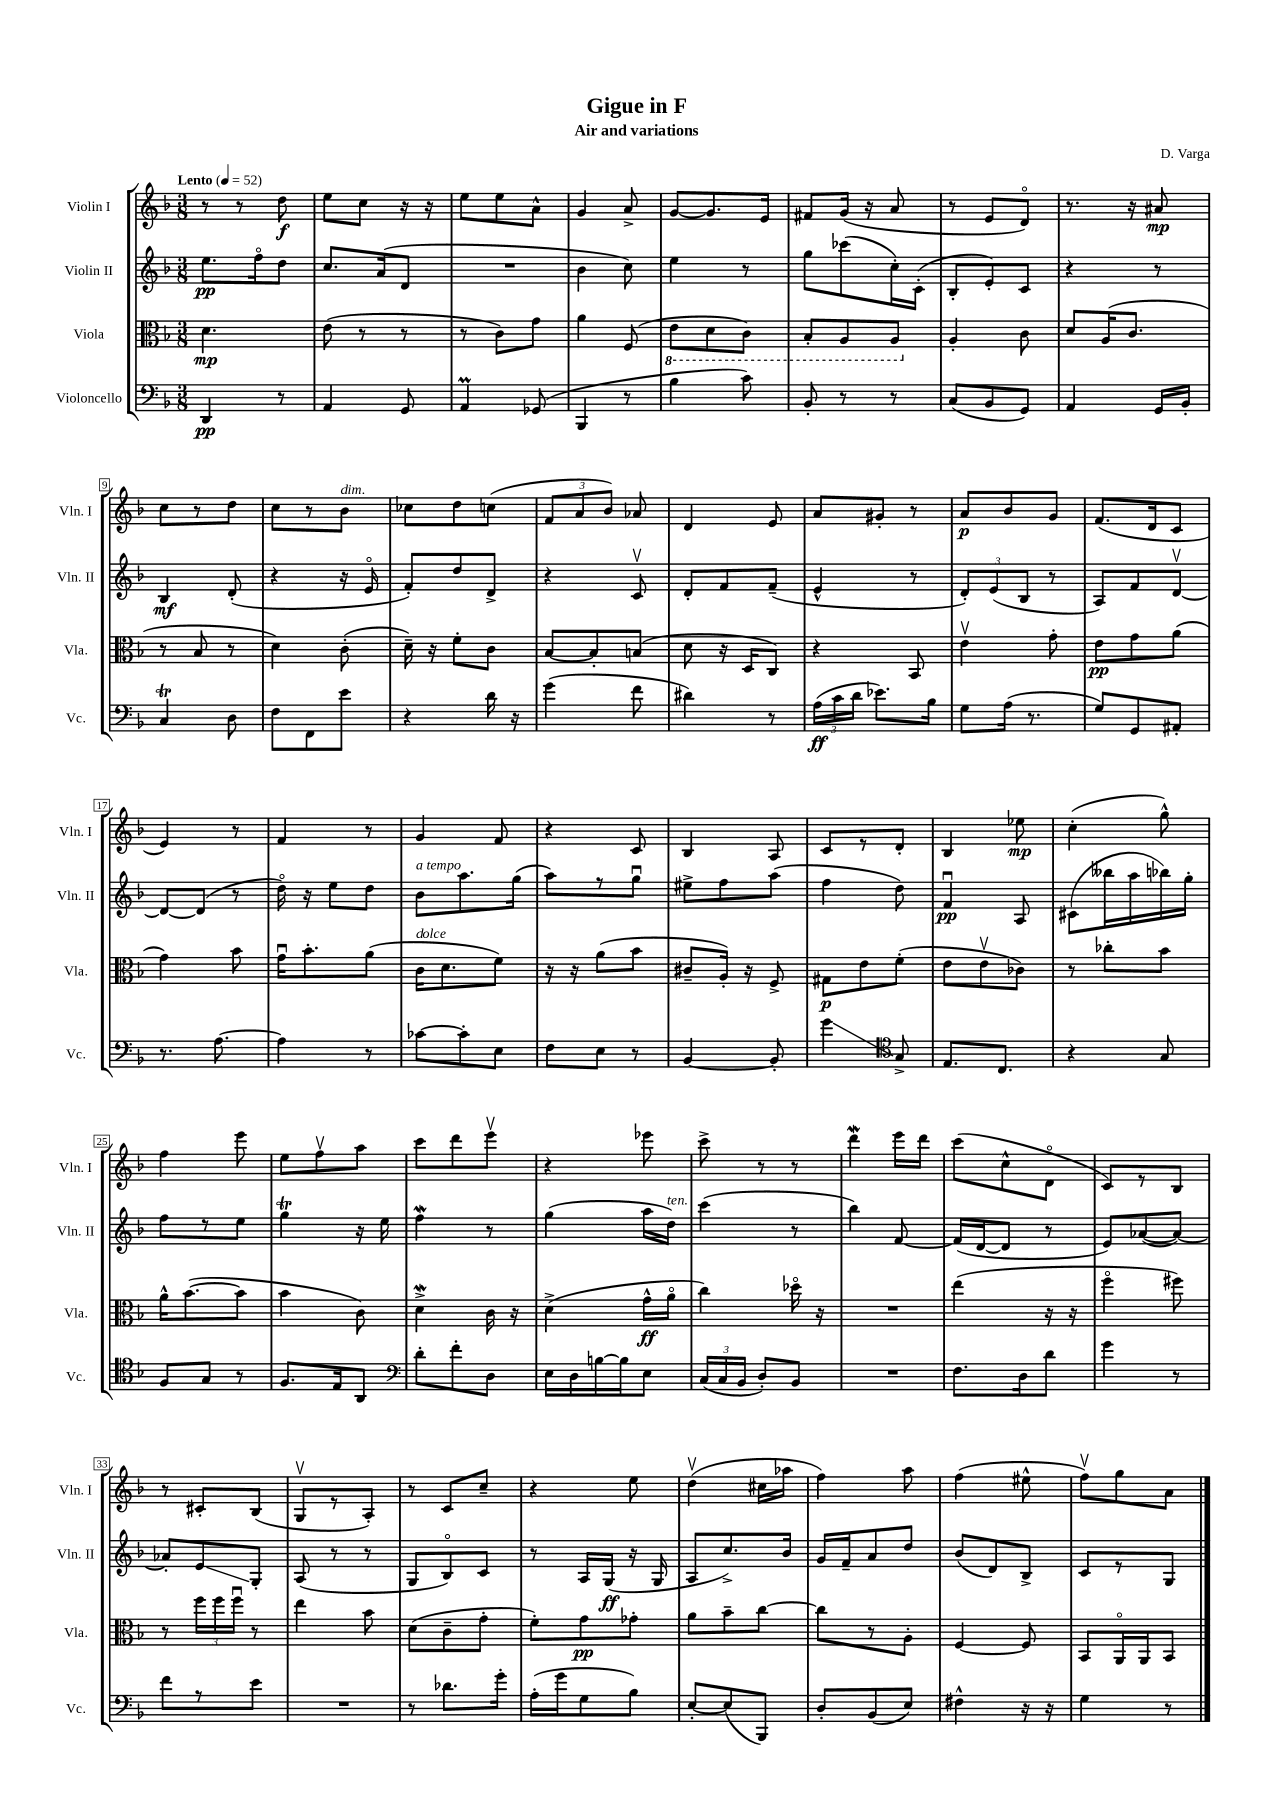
\header { title = "Gigue in F" composer = "D. Varga" subtitle = "Air and variations" }
<<
\new StaffGroup <<
\new Staff = "s0" \with { instrumentName = "Violin I" shortInstrumentName = "Vln. I" } {
    \clef treble \key f \major \numericTimeSignature \time 3/8 \tempo "Lento" 4 = 52
    \autoBeamOff r8 r8 d''8\f |
    e''8[ c''8] r16 r16 |
    e''8[ e''8 a'8]-^ |
    g'4 a'8-> |
    g'8[~ g'8. e'16] |
    fis'8[ g'16]( r16 a'8 |
    r8 e'8[ d'8]\flageolet) |
    r8. r16 ais'8\mp |
    c''8[ r8 d''8] |
    c''8[ r8 bes'8]^\markup { \italic "dim." } |
    ces''8[ d''8 c''8]( |
    \tuplet 3/2 { f'8[ a'8 bes'8]) } aes'8 |
    d'4 e'8 |
    a'8[ gis'8]-. r8 |
    a'8[\p bes'8 g'8] |
    f'8.[( d'16 c'8] |
    e'4) r8 |
    f'4 r8 |
    g'4 f'8 |
    r4 c'8 |
    bes4 a8 |
    c'8[ r8 d'8]-. |
    bes4 ees''8\mp |
    c''4-.( g''8-^) |
    f''4 e'''8 |
    e''8[ f''8\upbow a''8] |
    c'''8[ d'''8 e'''8]\upbow |
    r4 ees'''8 |
    c'''8-> r8 r8 |
    d'''4\mordent e'''16[ d'''16] |
    c'''8[( c''8-^ d'8]\flageolet |
    c'8[) r8 bes8] |
    r8 cis'8[-. bes8]( |
    g8[\upbow r8 a8]-.) |
    r8 c'8[ c''8]-- |
    r4 e''8 |
    d''4\upbow( cis''16[ aes''16] |
    f''4) a''8 |
    f''4( eis''8-^ |
    f''8[\upbow) g''8 a'8] \bar "|." |
}
\new Staff = "s1" \with { instrumentName = "Violin II" shortInstrumentName = "Vln. II" } {
    \clef treble \key f \major \numericTimeSignature \time 3/8
    \autoBeamOff e''8.[\pp f''16\flageolet d''8] |
    c''8.[ a'16( d'8] |
    R4. |
    bes'4 c''8) |
    e''4 r8 |
    g''8[ ces'''8( c''16-.) c'16]-.( |
    bes8[-. e'8-.) c'8] |
    r4 r8 |
    bes4\mf d'8-.( |
    r4 r16 e'16\flageolet |
    f'8[-.) d''8 d'8]-> |
    r4 c'8\upbow |
    d'8[-. f'8 f'8]--( |
    e'4-^ r8 |
    \tuplet 3/2 { d'8[-.) e'8( bes8] } r8 |
    a8[) f'8 d'8]~\upbow |
    d'8[~ d'8]( r8 |
    d''16\flageolet) r16 e''8[ d''8] |
    bes'8[^\markup { \italic "a tempo" } a''8. g''16]( |
    a''8[) r8 g''8]\downbow |
    eis''8[-> f''8 a''8]( |
    f''4 d''8) |
    f'4\downbow\pp a8 |
    cis'8[( beses''16 a''16 bes''16) g''16]-. |
    f''8[ r8 e''8] |
    g''4\trill r16 e''16 |
    f''4\mordent r8 |
    g''4( a''16[ d''16]^\markup { \italic "ten." }) |
    c'''4( r8 |
    bes''4) f'8~ |
    f'16[( d'16~ d'8] r8 |
    e'8[) aes'8~( aes'8]~) |
    aes'8[-. e'8\glissando g8]-. |
    a8( r8 r8 |
    g8[ bes8\flageolet) c'8] |
    r8 a16[ g16]\ff( r16 g16 |
    a8[ c''8.->) bes'16] |
    g'16[ f'16-- a'8 d''8] |
    bes'8[( d'8) bes8]-> |
    c'8[ r8 g8] \bar "|." |
}
\new Staff = "s2" \with { instrumentName = "Viola" shortInstrumentName = "Vla." } {
    \clef alto \key f \major \numericTimeSignature \time 3/8
    \autoBeamOff d'4.\mp |
    e'8( r8 r8 |
    r8 c'8[) g'8] |
    a'4 f8( |
    \ottava #-1 e8[ d8 c8]) |
    bes,8[-. a,8 a,8] \ottava #0 |
    a4-. c'8 |
    d'8[ a16( c'8.] |
    r8 bes8 r8 |
    d'4) c'8-.( |
    d'16--) r16 f'8[-. c'8] |
    bes8[~ bes8-. b8]( |
    d'8 r16 d16[ c8]) |
    r4 bes,8 |
    e'4\upbow g'8-. |
    e'8[\pp g'8 a'8]( |
    g'4) bes'8 |
    g'16[\downbow bes'8.-. a'8]( |
    c'16[^\markup { \italic "dolce" } d'8. f'8]) |
    r16 r16 a'8[( bes'8] |
    cis'8[-- a16]-.) r16 f8-> |
    gis8[\p e'8 f'8]-.( |
    e'8[ e'8\upbow ces'8]) |
    r8 ces''8[-. bes'8] |
    a'16[-^ bes'8.~( bes'8] |
    bes'4 c'8) |
    d'4->\mordent c'16 r16 |
    d'4->( g'16[-^\ff a'16]\flageolet |
    c''4) des''16\flageolet r16 |
    R4. |
    e''4( r16 r16 |
    f''4\flageolet fis''8) |
    r8 \tuplet 3/2 { f''16[ f''16 f''16]\downbow } r8 |
    e''4 bes'8 |
    d'8[( c'8-- g'8]-. |
    f'8[-.) g'8\pp ges'8]-. |
    a'8[ bes'8-- c''8]~ |
    c''8[ r8 a8]-. |
    f4~ f8 |
    bes,8[ a,16\flageolet a,16 bes,8] \bar "|." |
}
\new Staff = "s3" \with { instrumentName = "Violoncello" shortInstrumentName = "Vc." } {
    \clef bass \key f \major \numericTimeSignature \time 3/8
    \autoBeamOff d,4\pp r8 |
    a,4 g,8 |
    a,4\prall ges,8( |
    bes,,4 r8 |
    bes4 c'8) |
    bes,8-. r8 r8 |
    c8[( bes,8 g,8]) |
    a,4 g,16[ bes,16]-. |
    c4\trill d8 |
    f8[ f,8 e'8] |
    r4 d'16 r16 |
    g'4( f'8 |
    dis'4) r8 |
    \tuplet 3/2 { a16[\ff( c'16 d'16] } ees'8.[) bes16] |
    g8[ a16]( r8. |
    g8[) g,8 ais,8]-. |
    r8. a8.~ |
    a4 r8 |
    ces'8[~ ces'8-. e8] |
    f8[ e8] r8 |
    bes,4~ bes,8-. |
    g'4\glissando \clef tenor g8-> |
    e8.[ c8.] |
    r4 g8 |
    f8[ g8] r8 |
    f8.[ e16 a,8] |
    \clef bass d'8[-. f'8-. d8] |
    e16[ d16 b16~ b16 e8] |
    \tuplet 3/2 { c16[( c16 bes,16] } d8[-.) bes,8] |
    R4. |
    f8.[ d16 d'8] |
    g'4 r8 |
    f'8[ r8 e'8] |
    R4. |
    r8 des'8.[ g'16]-. |
    a16[-.( g'16 g8 bes8]) |
    e8[~-. e8( bes,,8]) |
    d8[-. bes,8( e8]) |
    fis4-^ r16 r16 |
    g4 r8 \bar "|." |
}
>>
>>
\layout { \context { \Score \override BarNumber.stencil = #(make-stencil-boxer 0.1 0.3 ly:text-interface::print) } }
